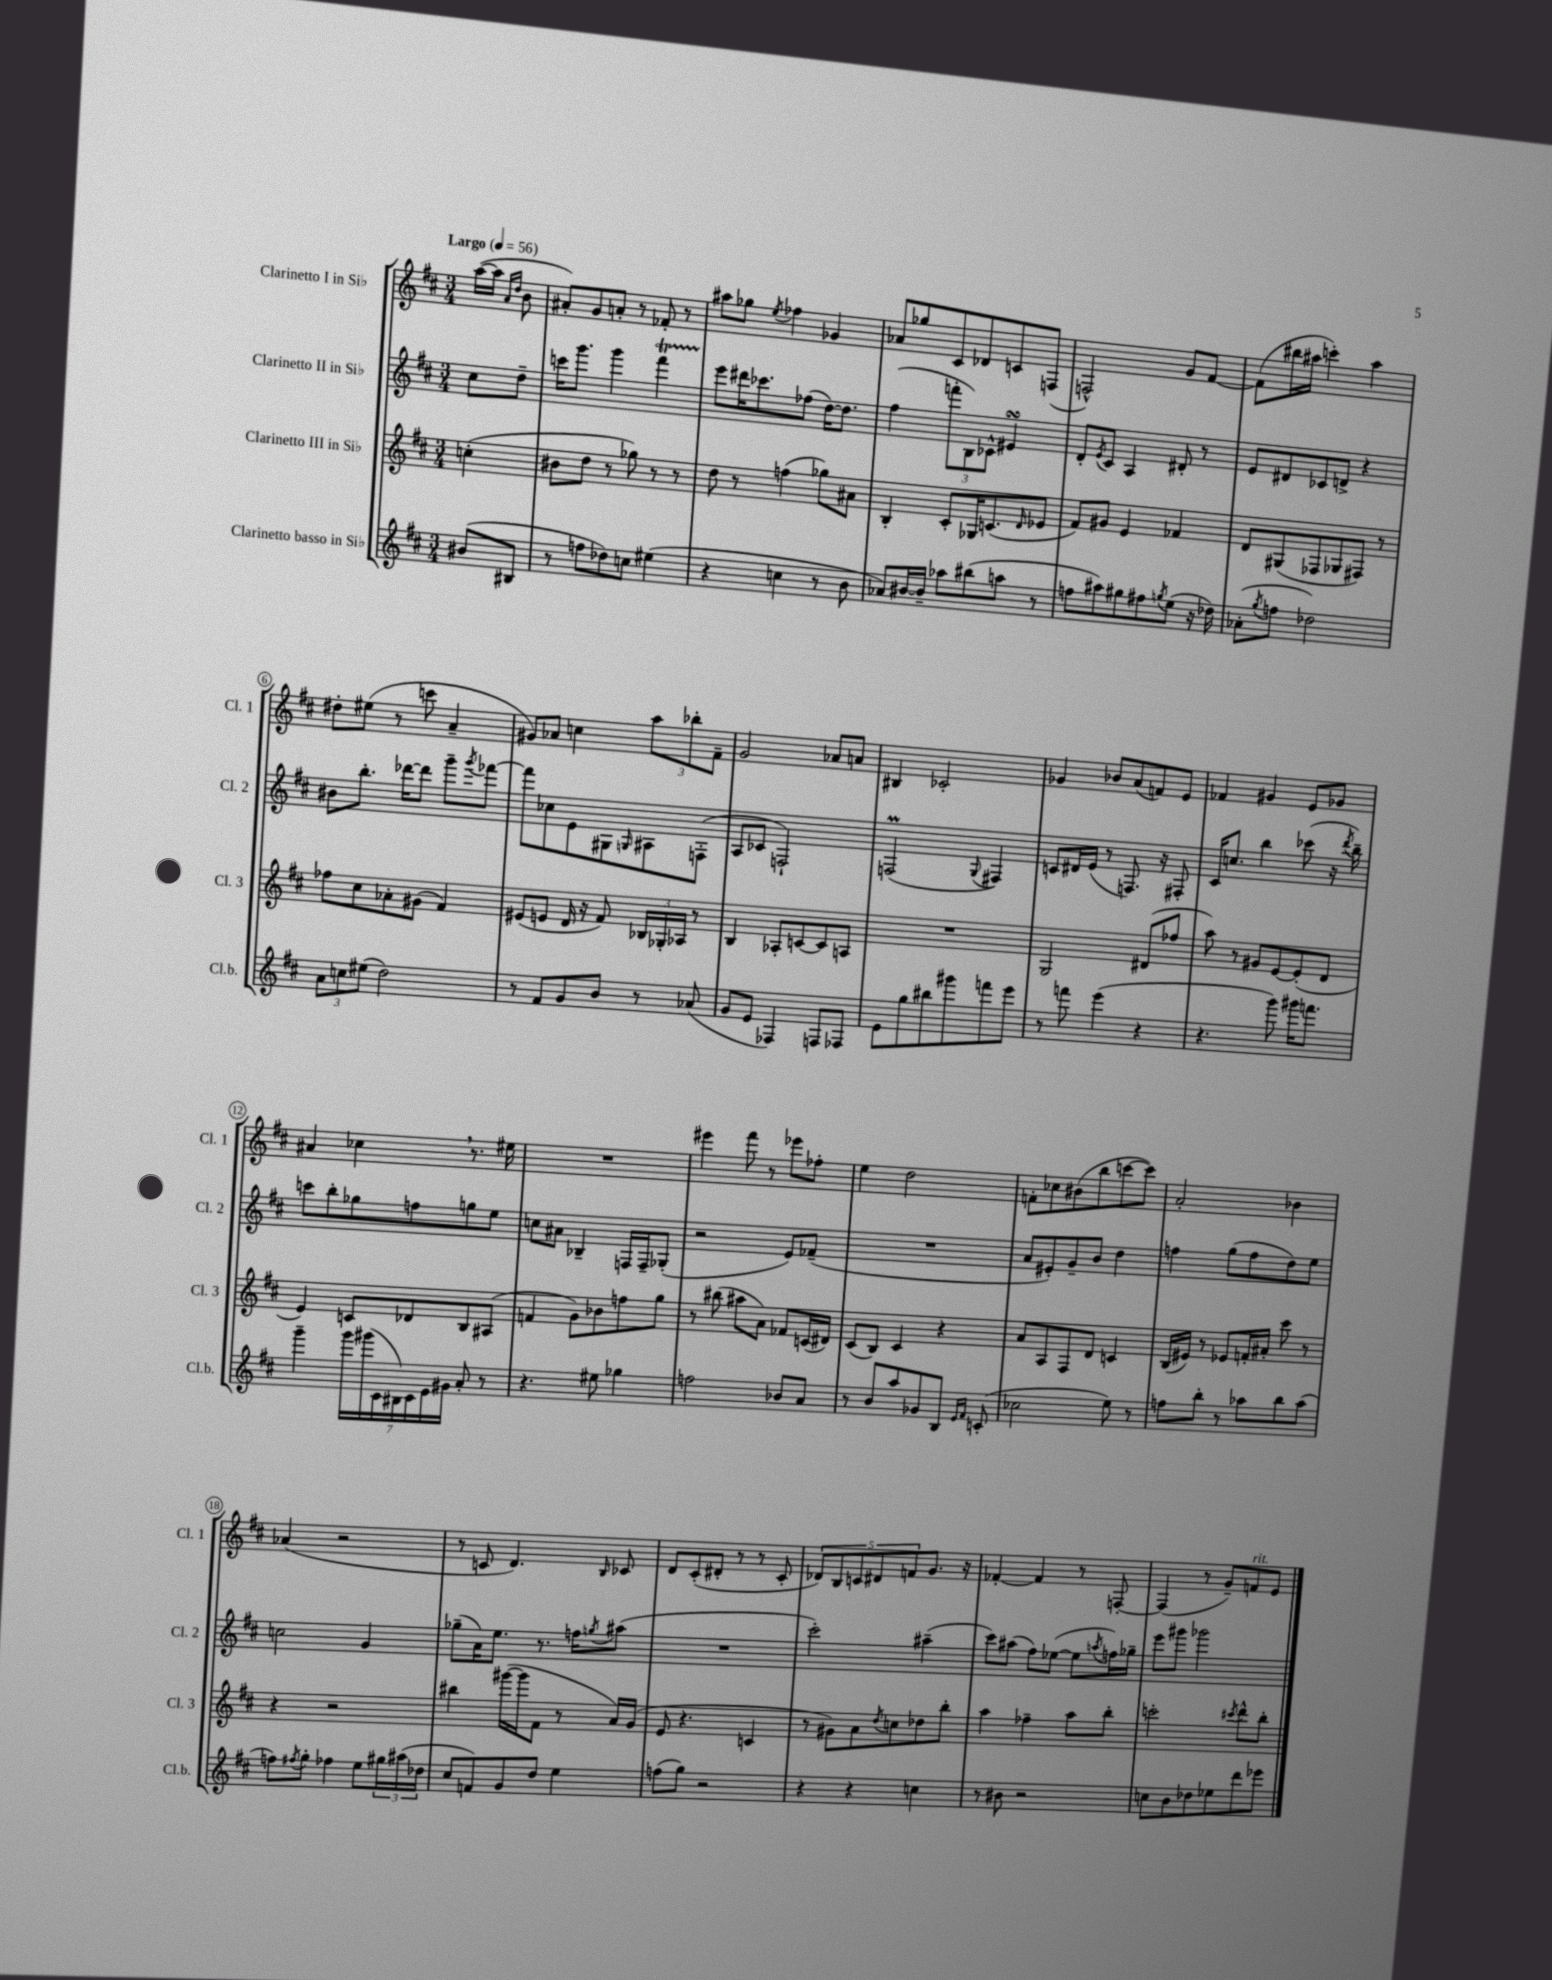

**kern	**kern	**kern	**kern
*staff4	*staff3	*staff2	*staff1
*clefG2	*clefG2	*clefG2	*clefG2
*k[f#c#]	*k[f#c#]	*k[f#c#]	*k[f#c#]
*M3/4	*M3/4	*M3/4	*M3/4
*MM56	*MM56	*MM56	*MM56
(8b#	(4cc'	8cc#	([16aa
.	.	.	16aa]
.	.	.	16qqa
.	.	.	16qqdd
8B#	.	8dd~	8b
=	=	=	=
8r	8b#	16ccc	8a#')
.	.	8.ggg	.
8ff	8dd	.	8g
8dd-)	8r	4ggg	8a'
8cc	8gg-)	.	8r
(4ee#	8r	4fff#	8f-'
.	8r	.	8r
=	=	=	=
4r	8dd	8eee	8aa#
.	8r	16ddd#	8gg-
.	.	8.ccc-	.
.	.	.	8qee
4cc	(4ff	.	4ff-
.	.	(8ff-	.
8r	8gg-)	[16dd)	4g-
.	.	8.dd]	.
8b	8a#	.	.
=	=	=	=
8a-)	4B'	(4ff#	8a-
[16b#	.	.	8gg-
16b#~]	.	.	.
8aa-	8c#'	12fff'	8c#
.	.	12B)	.
(8bb#	16G-	.	8d-
.	.	12c-^^	.
.	(8.c	.	.
8aa	.	4e#	8c
.	16qqd	.	.
8r	8e-	.	(8F
=	=	=	=
8ff	8f#)	8d'	2F^^)
.	.	8qe	.
8aa#)	8g#	8c#	.
8gg#	4e	4A	.
8ff#	.	.	.
8qgg	.	.	.
(8ee	4f-	8d#'	8g
16r	.	8r	[8f#
16dd-)	.	.	.
=	=	=	=
(8a-'	8d	8e	(8f#]
8qgg	.	.	.
8ff	(8G#	8d#	16bb#
.	.	.	16aa#
2dd-)	8F-	8c-	4ccc')
.	8G-	8d^	.
.	8F#)	4r	4aa#
.	8r	.	.
=	=	=	=
12a	8ff-	8b#	8dd#'
12cc	.	.	.
.	8cc#	8.bb'	(8ee#
(12ee#	.	.	.
2dd)	8a-'	.	8r
.	.	[16ddd-	.
.	(8g#	8ddd-]	8ccc
.	4f#)	8ggg~	4a~
.	.	8qggg	.
.	.	[8fff-	.
=	=	=	=
8r	(8e#	8fff-]	8g#)
8f#	8e	8cc-	8a-
8g	16d	8e	4cc
.	16r	.	.
8b	8f#)	8G#	.
.	.	16qqG	.
8r	24B-	8A#	12aa
.	24G-'	.	.
.	24A-	.	12bb-'
(8a-	8r	(8F'	.
.	.	.	12f#~
=	=	=	=
8g	4B	8A	2g
8e	.	8c-	.
4F-)	8A-'	2F`)	.
.	[8c	.	.
8F	8c]	.	8a-
8F-	8A	.	8a
=	=	=	=
8e	2.r	(2F	4B#
8gg	.	.	.
8bb#	.	.	2c-'
8ggg#	.	.	.
.	.	8qqG	.
8fff	.	4F#)	.
8eee	.	.	.
=	=	=	=
8r	2G	8c	4g-
8fff	.	16d#	.
.	.	(16e	.
(4eee	.	8r	8b-
.	.	8.F)	(8a
4r	(8d#	.	8f)
.	.	16r	.
.	8ff-	8F#'	8e
=	=	=	=
4.r	8aa)	16c#	4f-
.	.	8.cc	.
.	8r	.	.
.	8g#	4bb	4g#
8ggg)	[8e	.	.
16ggg#	(8e']	(8ccc-	8e
8.fff	.	.	.
.	8d	16r	8g-
.	.	8qddd	.
.	.	16bb~)	.
=	=	=	=
4ggg~	4e)	8ccc	4a#
.	.	8bb'	.
28ggg	8c	8gg-	4cc-
(28ggg#	.	.	.
28c#	.	.	.
28B#)	.	.	.
.	8d-	8ff	.
28c#	.	.	.
28e	.	.	.
28g#	.	.	.
8a'	8B	8gg	8.r
8r	(8A#	8ee	.
.	.	.	16ee#
=	=	=	=
4.r	4f	8cc	2.r
.	.	8a#	.
.	8g)	4B-~	.
8ee#	8b-	.	.
4gg-	8ff	16F	.
.	.	16F~	.
.	8gg	(8G-'	.
=	=	=	=
2ff	8r	2r	4eee#
.	(8bb#	.	.
.	8aa#	.	8fff#
.	8a)	.	8r
8b-	8f-	8e)	8eee-
8a	(16c	(8f-~	8ff-'
.	16d#)	.	.
=	=	=	=
8r	(8c#	2.r	4ee
8b	8B)	.	.
8aa	4c#	.	2dd
8g-	.	.	.
8B	4r	.	.
16qqe	.	.	.
16qqf#	.	.	.
(8c'	.	.	.
=	=	=	=
2cc-	8a	8a	8f'
.	8A	8e#')	8cc-
.	8F#	8g~	(8b#
.	8d	8b	8bb
8ee)	4c	4dd	[8ccc
8r	.	.	8ccc])
=	=	=	=
8ff	(16B	4ff	2a'
.	16e#)	.	.
8bb'	8r	.	.
8r	8e-	(8gg	.
8aa-	16f'	8ff	.
.	16a#'	.	.
8bb	8ccc#	8dd)	4b-
(8aa-	8r	8ee	.
=	=	=	=
8ff)	4r	2cc	(4a-
8qff#	.	.	.
8gg'	.	.	.
4ff-	2r	.	2r
8ee	.	4g	.
24gg#	.	.	.
(24aa#	.	.	.
24dd-	.	.	.
=	=	=	=
8cc#	4bb#	(8gg-~	8r
8f)	.	16a)	8c
.	.	8.ee	.
8g	([16ggg#	.	4.d)
.	16ggg#]	.	.
8dd	8f#	8.r	.
4ee	8r	.	.
.	.	16ff	.
.	.	8qgg	16qqB
.	16a)	(8aa#	8c-
.	(16g	.	.
=	=	=	=
(8ff	8e	2.r	8d
8gg)	4.r	.	(8c#'
2r	.	.	8d#'
.	.	.	8r
.	4c	.	8r
.	.	.	8c#'
=	=	=	=
4r	8r	2ccc#')	10d-)
.	.	.	10B
.	8g#)	.	.
.	.	.	10c
4r	8a	.	.
.	.	.	10d#
.	8qdd	.	.
.	8cc	.	.
.	.	.	10f
4cc	8dd-	(4aa#~	8.g
.	8bb'	.	.
.	.	.	16r
=	=	=	=
8r	4aa	8ccc#)	[4f-'
8b#	.	(8aa#	.
2r	4ff-~	8ff#)	4f-]
.	.	([8ee-	.
.	8aa	8ee-]	8r
.	.	8qaa	.
.	8bb'	16ff)	[8F'
.	.	16gg-~	.
=	=	=	=
8cc	2ccc'	8eee	(4F]
8b	.	8ggg#	.
8dd-	.	2ggg-	8r
8ee-	.	.	8g~)
.	8qccc#	.	.
8ddd	8ddd^^	.	8f
8eee-	8bb'	.	8e
==	==	==	==
*-	*-	*-	*-
